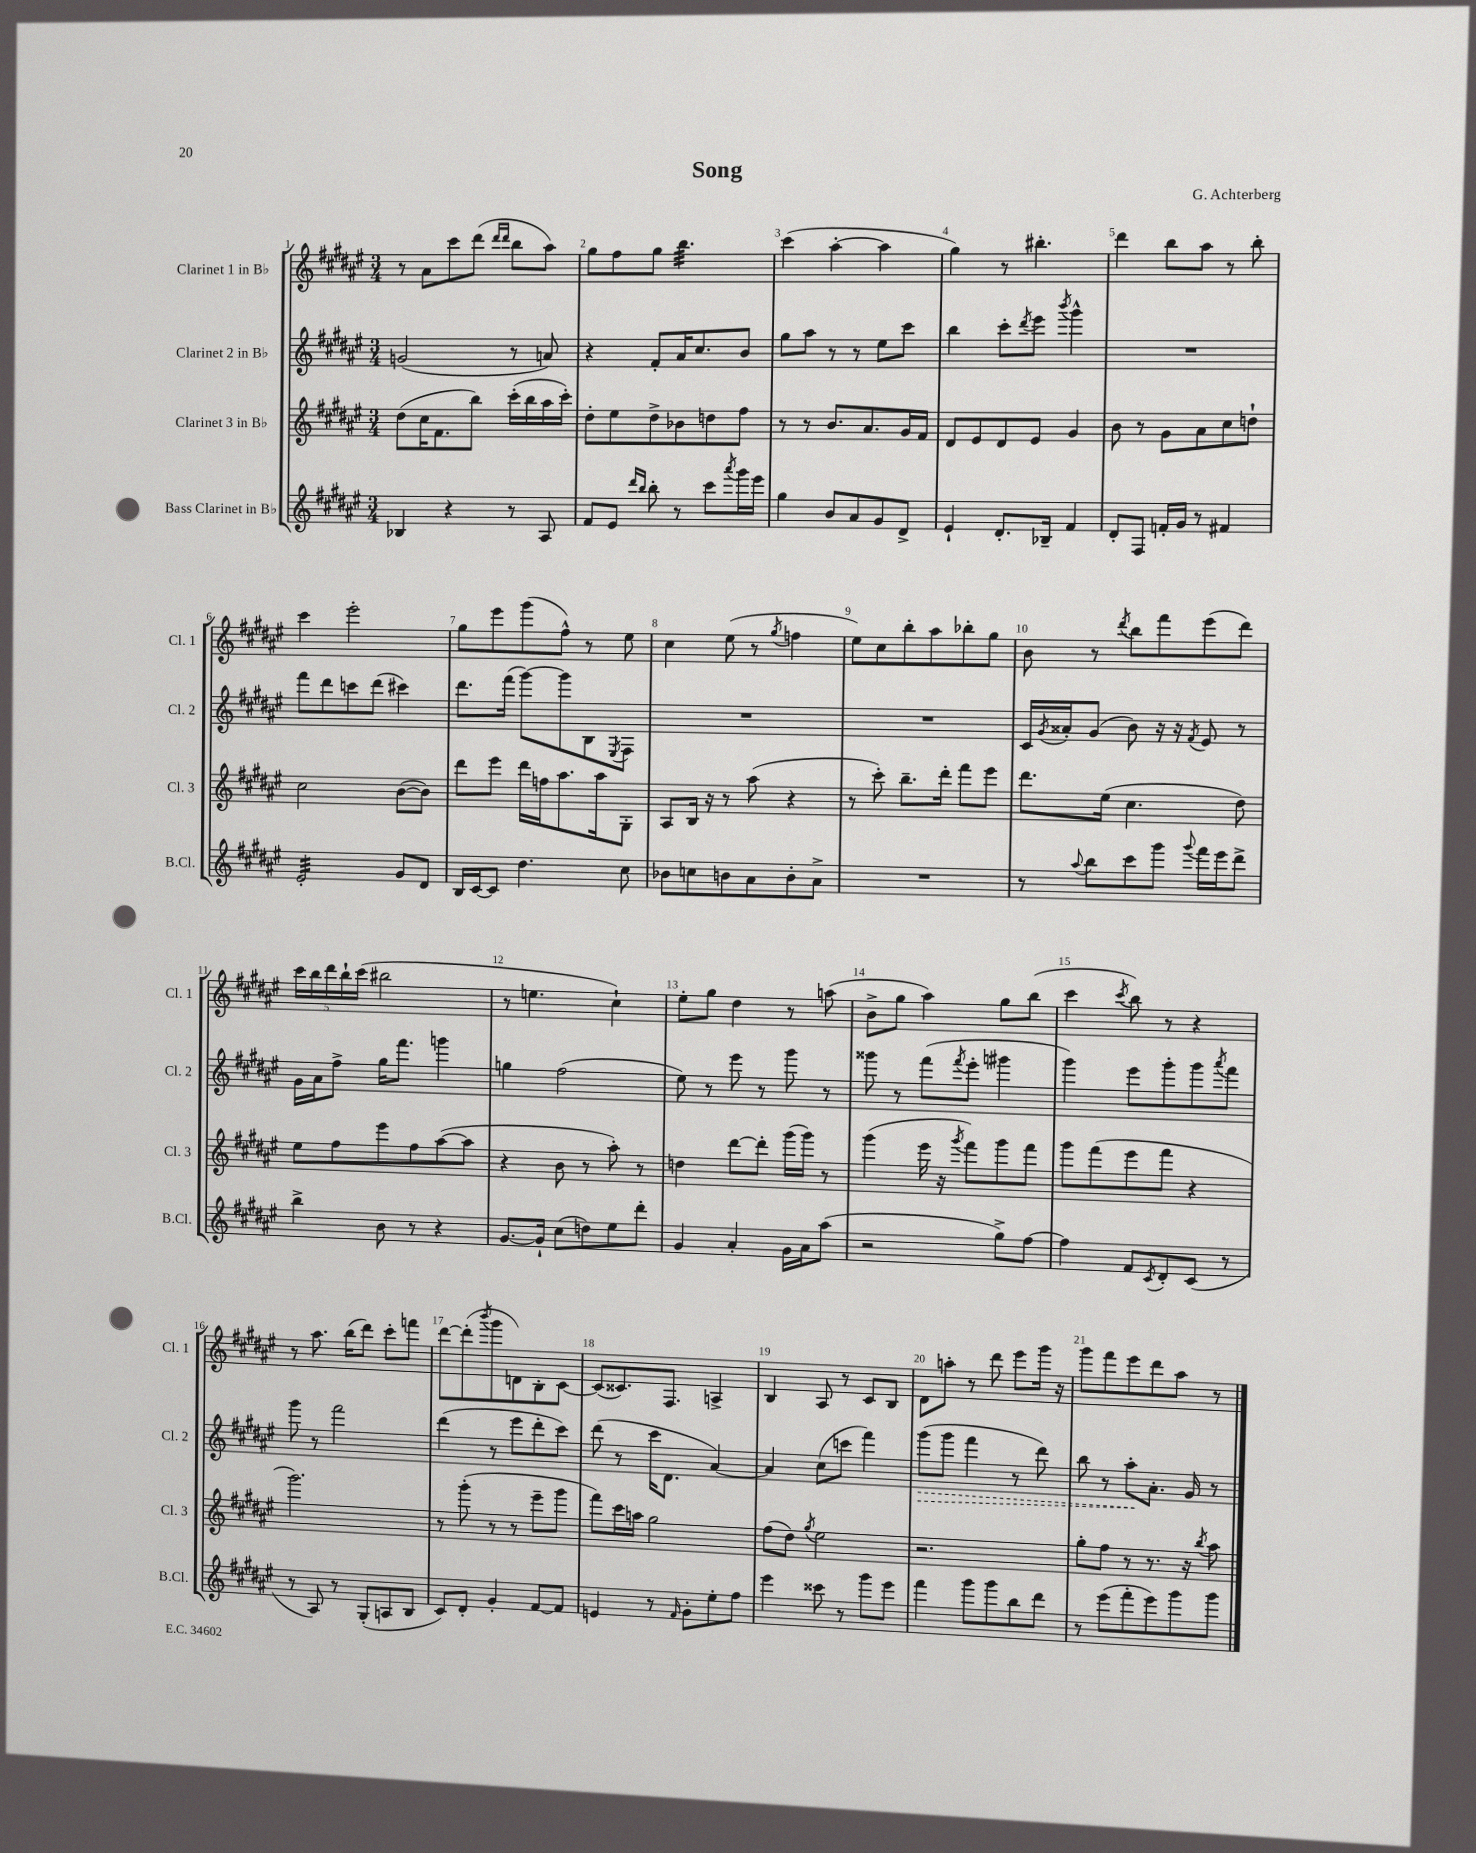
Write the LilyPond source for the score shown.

\header { title = "Song" composer = "G. Achterberg" }
<<
\new StaffGroup <<
\new Staff = "s0" \with { instrumentName = "Clarinet 1 in Bb" shortInstrumentName = "Cl. 1" } {
    \clef treble \key fis \major \numericTimeSignature \time 3/4
    r8 ais'8 cis'''8 dis'''8( \grace { dis'''16 dis'''16 } b''8 ais''8) |
    gis''8 fis''8 gis''8 b''4.:32 |
    cis'''4( ais''4~-. ais''4 |
    gis''4) r8 bis''4.-. |
    dis'''4 b''8 ais''8 r8 b''8-. |
    cis'''4 eis'''2-. |
    gis''8 eis'''8 gis'''8( fis''8-^) r8 eis''8 |
    cis''4 eis''8( r8 \acciaccatura { gis''8 } f''4 |
    eis''8) cis''8 b''8-. ais''8 bes''8-. gis''8 |
    b'8 r8 \acciaccatura { dis'''8 } b''8 fis'''8 eis'''8( dis'''8) |
    \tuplet 5/4 { cis'''16 b''16 dis'''16 b''16-! cis'''16( } bis''2 |
    r8 e''4. cis''4-!) |
    eis''8-. gis''8 dis''4 r8 a''8( |
    b'8-> gis''8 ais''4) gis''8 b''8( |
    cis'''4 \acciaccatura { cis'''8 } b''8) r8 r4 |
    r8 ais''8. b''16( dis'''8) cis'''8-. f'''8 |
    dis'''8~ dis'''8-.( \acciaccatura { b'''8 } gis'''8 d'8) b8-. cis'8~ |
    cis'8( cisis'8.) fis8. a4-> |
    b4 ais8 r8 cis'8 b8 |
    dis'8 a''8-. r8 dis'''8 eis'''8 gis'''16 r16 |
    gis'''8 fis'''8 eis'''8 dis'''8 ais''8 r8 \bar "|." |
}
\new Staff = "s1" \with { instrumentName = "Clarinet 2 in Bb" shortInstrumentName = "Cl. 2" } {
    \clef treble \key fis \major \numericTimeSignature \time 3/4
    g'2( r8 a'8) |
    r4 fis'8-. ais'16 cis''8. b'8 |
    gis''8 ais''8 r8 r8 eis''8 cis'''8 |
    b''4 cis'''8-. \acciaccatura { dis'''8 } eis'''8 \acciaccatura { b'''8 } gis'''4-^ |
    R2. |
    fis'''8 dis'''8 c'''8 dis'''8( cis'''4) |
    dis'''8. fis'''16( gis'''8~) gis'''8 b8 \acciaccatura { eis8 } fis8 |
    R2. |
    R2. |
    cis'16 \acciaccatura { gis'8 } aisis'16-. gis'8( b'8) r16 r16 \acciaccatura { fis'8 } eis'8 r8 |
    gis'16 ais'16 fis''8-> gis''16 fis'''8. g'''4 |
    g''4 fis''2( |
    eis''8) r8 eis'''8 r8 gis'''8 r8 |
    gisis'''8 r8 fis'''8( \acciaccatura { fis'''8 } eis'''8-. gis'''4 |
    gis'''4) eis'''8 gis'''8-. gis'''8 \acciaccatura { ais'''8 } fis'''8 |
    gis'''8 r8 fis'''2 |
    dis'''4( r8 eis'''8 dis'''8-. cis'''8) |
    dis'''8( r8 cis'''16 dis'8. ais'4~) |
    ais'4 cis''8( c'''8 fis'''4) |
    \once \override Hairpin.style = #'dashed-line gis'''8\>( gis'''8 fis'''4 r8 dis'''8) |
    b''8 r8 ais''8-.\! ais'8.-. gis'16 r8 \bar "|." |
}
\new Staff = "s2" \with { instrumentName = "Clarinet 3 in Bb" shortInstrumentName = "Cl. 3" } {
    \clef treble \key fis \major \numericTimeSignature \time 3/4
    dis''8( cis''16 fis'8. b''8) cis'''16-.( b''16 ais''16 cis'''16-.) |
    dis''8-. eis''8 dis''8-> bes'8 d''8 fis''8 |
    r8 r8 b'8. ais'8. gis'16 fis'16 |
    dis'8 eis'8 dis'8 eis'8 gis'4 |
    b'8 r8 gis'8 ais'8 cis''8 d''8-! |
    cis''2 b'8~( b'8) |
    dis'''8 eis'''8 dis'''16 f''16 ais''8. ais''16 gis8-. |
    ais8 b16 r16 r8 ais''8( r4 |
    r8 cis'''8-.) b''8.-- dis'''16-. fis'''8 eis'''8 |
    dis'''8. eis''16( cis''4. dis''8) |
    eis''8 fis''8 eis'''8 fis''8 ais''8~( ais''8 |
    r4 b'8 r8 ais''8-.) r8 |
    d''4 dis'''8~ dis'''8-. gis'''16( gis'''16) r8 |
    gis'''4( eis'''16 r16 \acciaccatura { gis'''8 } fis'''8) gis'''8 fis'''8 |
    gis'''8 fis'''8( eis'''8 fis'''8 r4 |
    gis'''2.) |
    r8 gis'''8-.( r8 r8 eis'''8-- gis'''8 |
    fis'''8) cis'''16 a''16 gis''2 |
    fis''8( dis''8) \acciaccatura { gis''8 } eis''2 |
    r2. |
    gis''8-. fis''8 r8 r8. r16 \acciaccatura { b''8 } ais''8 \bar "|." |
}
\new Staff = "s3" \with { instrumentName = "Bass Clarinet in Bb" shortInstrumentName = "B.Cl." } {
    \clef treble \key fis \major \numericTimeSignature \time 3/4
    bes4 r4 r8 ais8 |
    fis'8 eis'8 \grace { dis'''16 b''16 } b''8-. r8 cis'''8 \acciaccatura { ais'''8 } gis'''16 eis'''16 |
    gis''4 b'8 ais'8 gis'8 dis'8-> |
    eis'4-! dis'8.-. bes16-- fis'4 |
    dis'8-. fis8 f'16-. gis'16 r8 fis'4 |
    eis'2:32-. gis'8 dis'8 |
    b16 cis'16~ cis'8 dis''4. cis''8 |
    bes'8 c''8 b'8 ais'8 b'8-. ais'8-> |
    R2. |
    r8 \appoggiatura { ais''8 } b''8 cis'''8 gis'''8 \appoggiatura { gis'''8 } fis'''16 eis'''16 dis'''8-> |
    b''4-> b'8 r8 r4 |
    gis'8.~ gis'16-! cis''8( d''8) eis''8 dis'''8-. |
    gis'4 ais'4-. gis'16 ais'16 ais''8( |
    r2 gis''8->) fis''8~ |
    fis''4 fis'8 \acciaccatura { cis'8 } dis'8-. cis'8( r8 |
    r8 ais8) r8 gis8-.( a8 b8 |
    cis'8) dis'8-. gis'4-. fis'8~ fis'8 |
    e'4 r8 \grace { fis'16 } gis'8-. eis''8-. fis''8 |
    eis'''4 cisis'''8 r8 gis'''8 eis'''8 |
    fis'''4 gis'''8 gis'''8 b''8 dis'''8 |
    r8 eis'''8( fis'''8-. eis'''8) gis'''8 gis'''8 \bar "|." |
}
>>
>>
\layout { \context { \Score \override BarNumber.break-visibility = ##(#f #t #t) barNumberVisibility = #all-bar-numbers-visible } }
